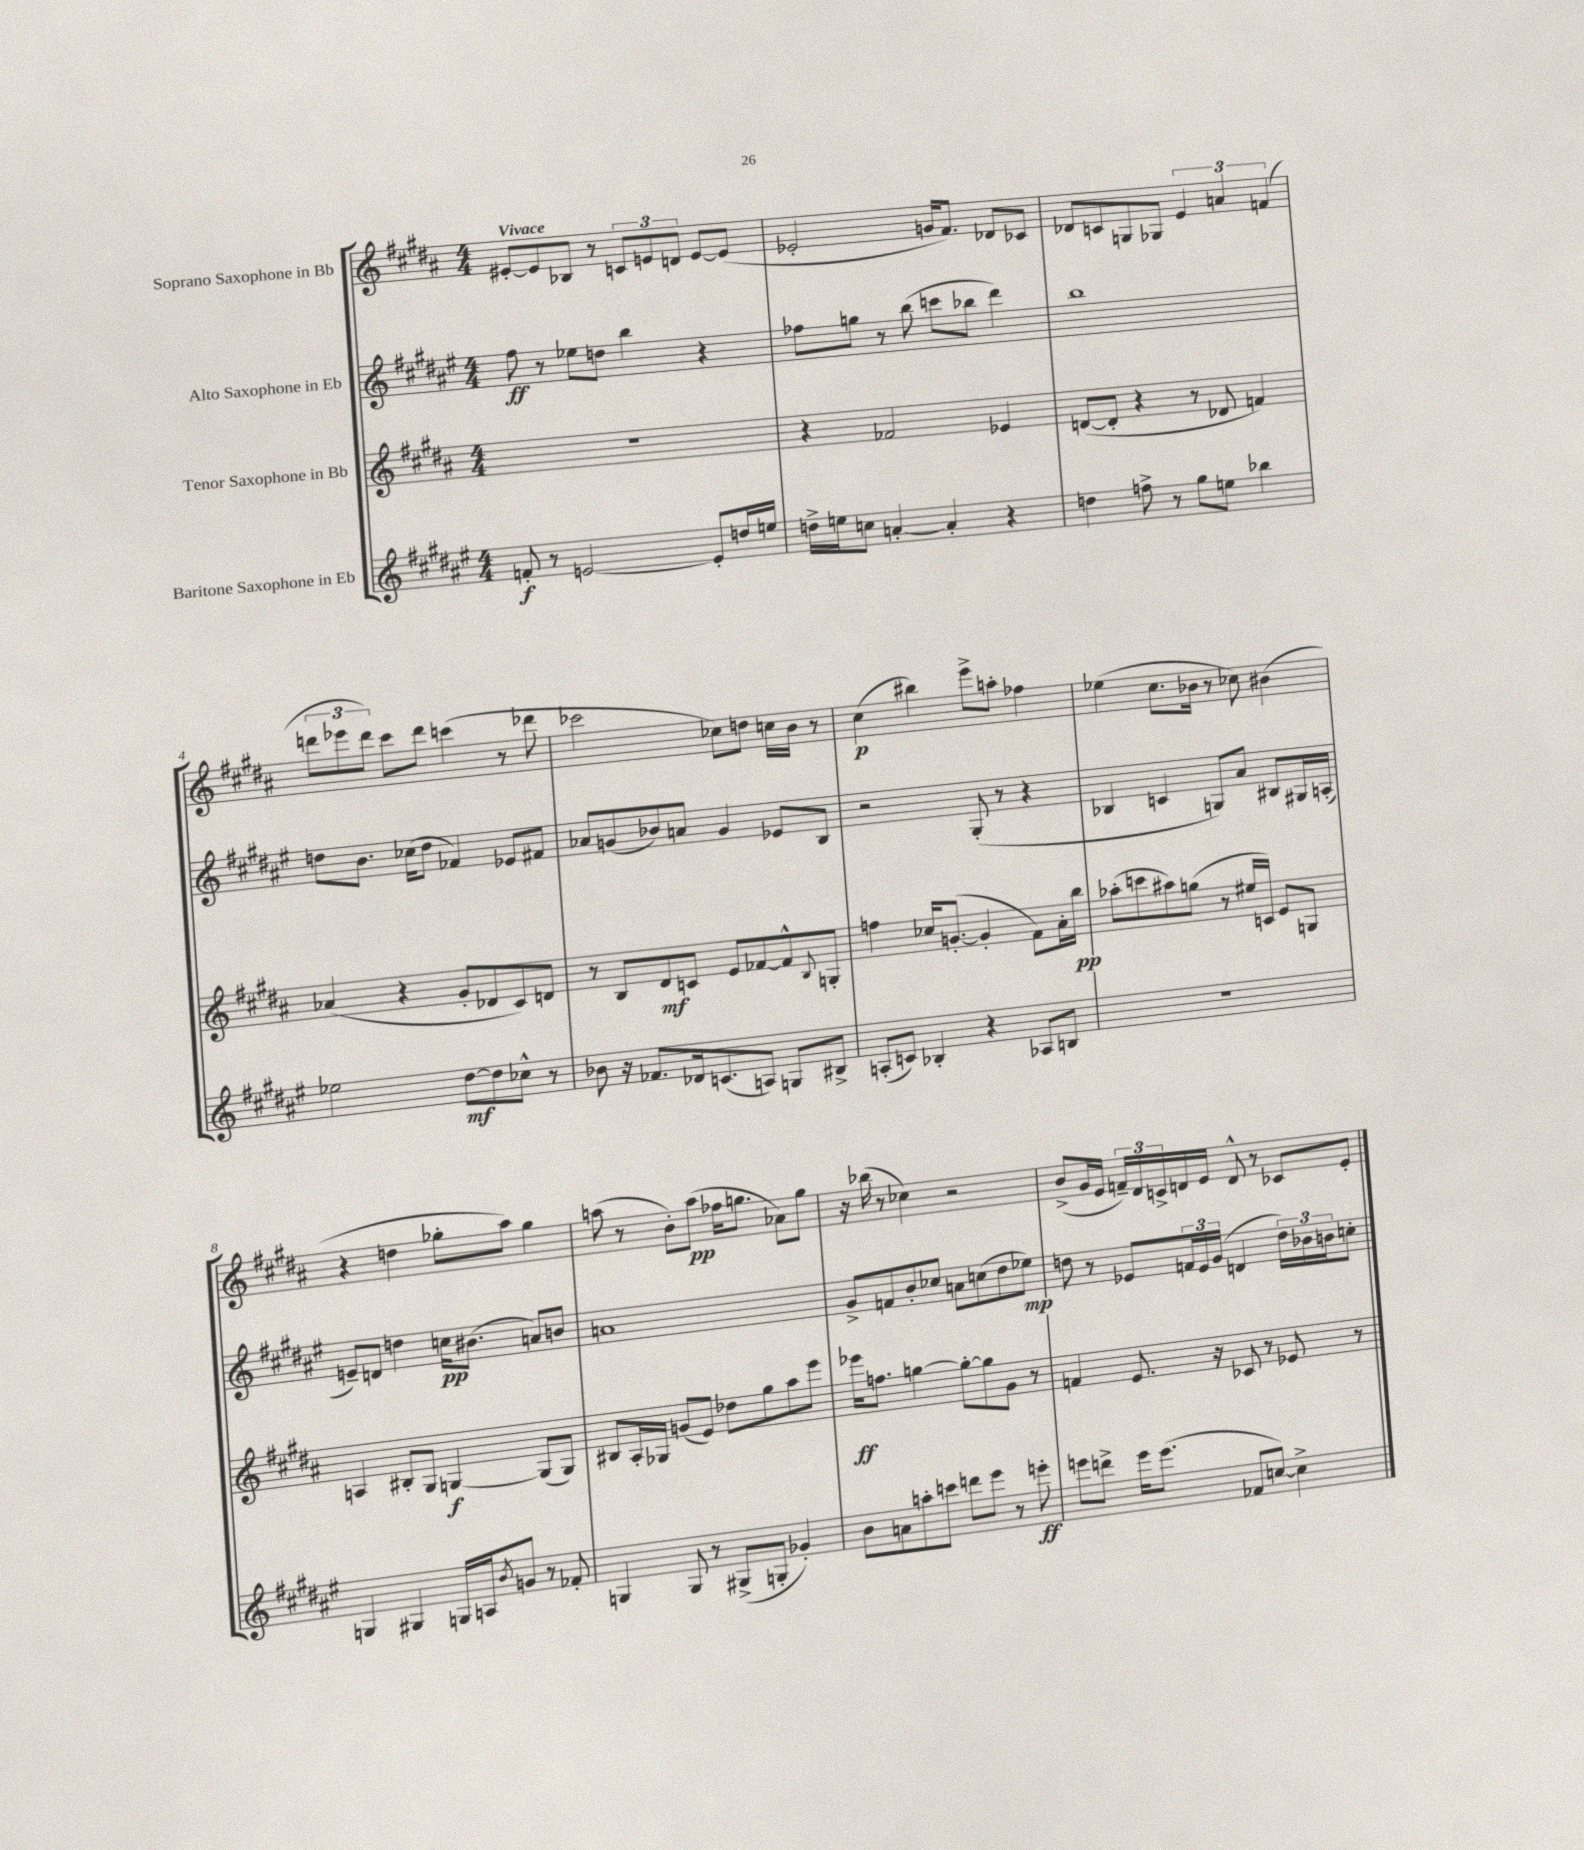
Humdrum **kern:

**kern	**kern	**kern	**kern
*staff4	*staff3	*staff2	*staff1
*clefG2	*clefG2	*clefG2	*clefG2
*k[f#c#g#d#a#e#]	*k[f#c#g#d#a#]	*k[f#c#g#d#a#e#]	*k[f#c#g#d#a#]
*M4/4	*M4/4	*M4/4	*M4/4
8f'	1r	8ff#	[8e#'
8r	.	8r	8e#]
[2e	.	8ee-	8B-
.	.	8dd	8r
.	.	4bb	12c
.	.	.	12e
.	.	.	12d
8e']	.	4r	[8e
16dd	.	.	(8e]
16ee	.	.	.
=	=	=	=
16dd^	4r	8ff-	2e-'
16ee	.	.	.
8cc	.	8gg	.
[4a'	2f-	8r	.
.	.	(8bb	.
4a']	.	8ccc	16g
.	.	.	8.f#)
.	.	8bb-	.
4r	4e-	4ddd#)	8d-
.	.	.	8c-
=	=	=	=
4dd	([8d	1bb	8d-
.	8d']	.	8c
8ff^	4r	.	8G
8r	.	.	8G-
8gg#	8r	.	6e
8ee	8d-	.	.
.	.	.	6a
4bb-	4f)	.	.
.	.	.	(6f
=	=	=	=
2ee-	(4a-	8dd	12ddd
.	.	.	12eee-
.	.	8.b	.
.	.	.	12ddd)
.	4r	.	8ccc#
.	.	(16cc-	.
.	.	8dd	8ddd
[8dd#	8g#'	4f-)	(4ccc
8dd#]	8d-	.	.
8cc-^^	8c#)	8e-	8r
8r	8d	8f#	8ddd-
=	=	=	=
8b-	8r	8a-	2ccc-
16r	8B	(8g	.
8.f-	.	.	.
.	8d#	8b-)	.
16d-	8c	8a	.
(8.c	.	.	.
.	8e	4g	8cc-)
8A)	[8f-	.	8dd
8G	8f-^^]	8e-	16cc
.	.	.	16b
.	8qqB	.	.
8B#^	8G'	8B	8r
=	=	=	=
(8A'	4ff	2r	(4cc#
8c)	.	.	.
4B-'	16cc-	.	4bb#)
.	([8.g'	.	.
4r	4g']	(8G#'	8eee^
.	.	8r	8aa'
8A-	8f#)	4r	4ff-
8B	16a#'	.	.
.	16bb	.	.
=	=	=	=
1r	(8aa-'	4B-	(4ee-
.	8ccc	.	.
.	8aa#)	4c	8.cc#
.	(8gg	.	.
.	.	.	16b-
.	8r	8G)	8r
.	16ee#	8a#	8cc-)
.	16c)	.	.
.	8e	8B#	(4b#
.	8G	16G#	.
.	.	(16A'	.
=	=	=	=
4G	4A	8e~)	4r
.	.	8d	.
4G#	8B#'	4dd	4dd
.	8G#	.	.
16G	[4G	16cc	8gg-'
16A	.	(8.b#	.
8qb	.	.	.
8g	.	.	8aa#)
8r	(8G]	8a)	4gg-
8f-'	8G)	8b	.
=	=	=	=
4G	8B#	1a	(8aa
.	16A#'	.	8r
.	16G-	.	.
8G	(8g	.	8b')
8r	8e)	.	(8aa
(8G#^	8dd-	.	16ff-
.	.	.	8.gg
8G'	8gg#	.	.
4g-')	8aa#	.	8a-)
.	8eee	.	8gg
=	=	=	=
8b	16eee-	8g#^	16r
.	8.ff	.	(16bb-
8a	.	8f	8r
8aa'	[4gg	8b'	4cc-)
8ccc	.	8cc-	.
8ddd	8gg'_	8a	2r
8eee#	8gg]	(8cc	.
8r	8g#	8dd#	.
8eee'	8r	8ee-)	.
=	=	=	=
8eee	4f	8dd	(8b^
8ddd^	.	8r	16g#
.	.	.	16e
16eee	8.e	8e-	24f~)
.	.	.	24d#
(8.eee	.	.	.
.	.	.	24c^
.	.	24f	16d
.	.	24e-	.
.	16r	.	16e
.	.	(24g#	.
8f-	8c-	4d	8d^^
[8cc)	8r	.	8r
4cc^]	8e-	24dd)	8c-
.	.	24b-	.
.	.	24b	.
.	8r	8cc'	8e'
==	==	==	==
*-	*-	*-	*-
